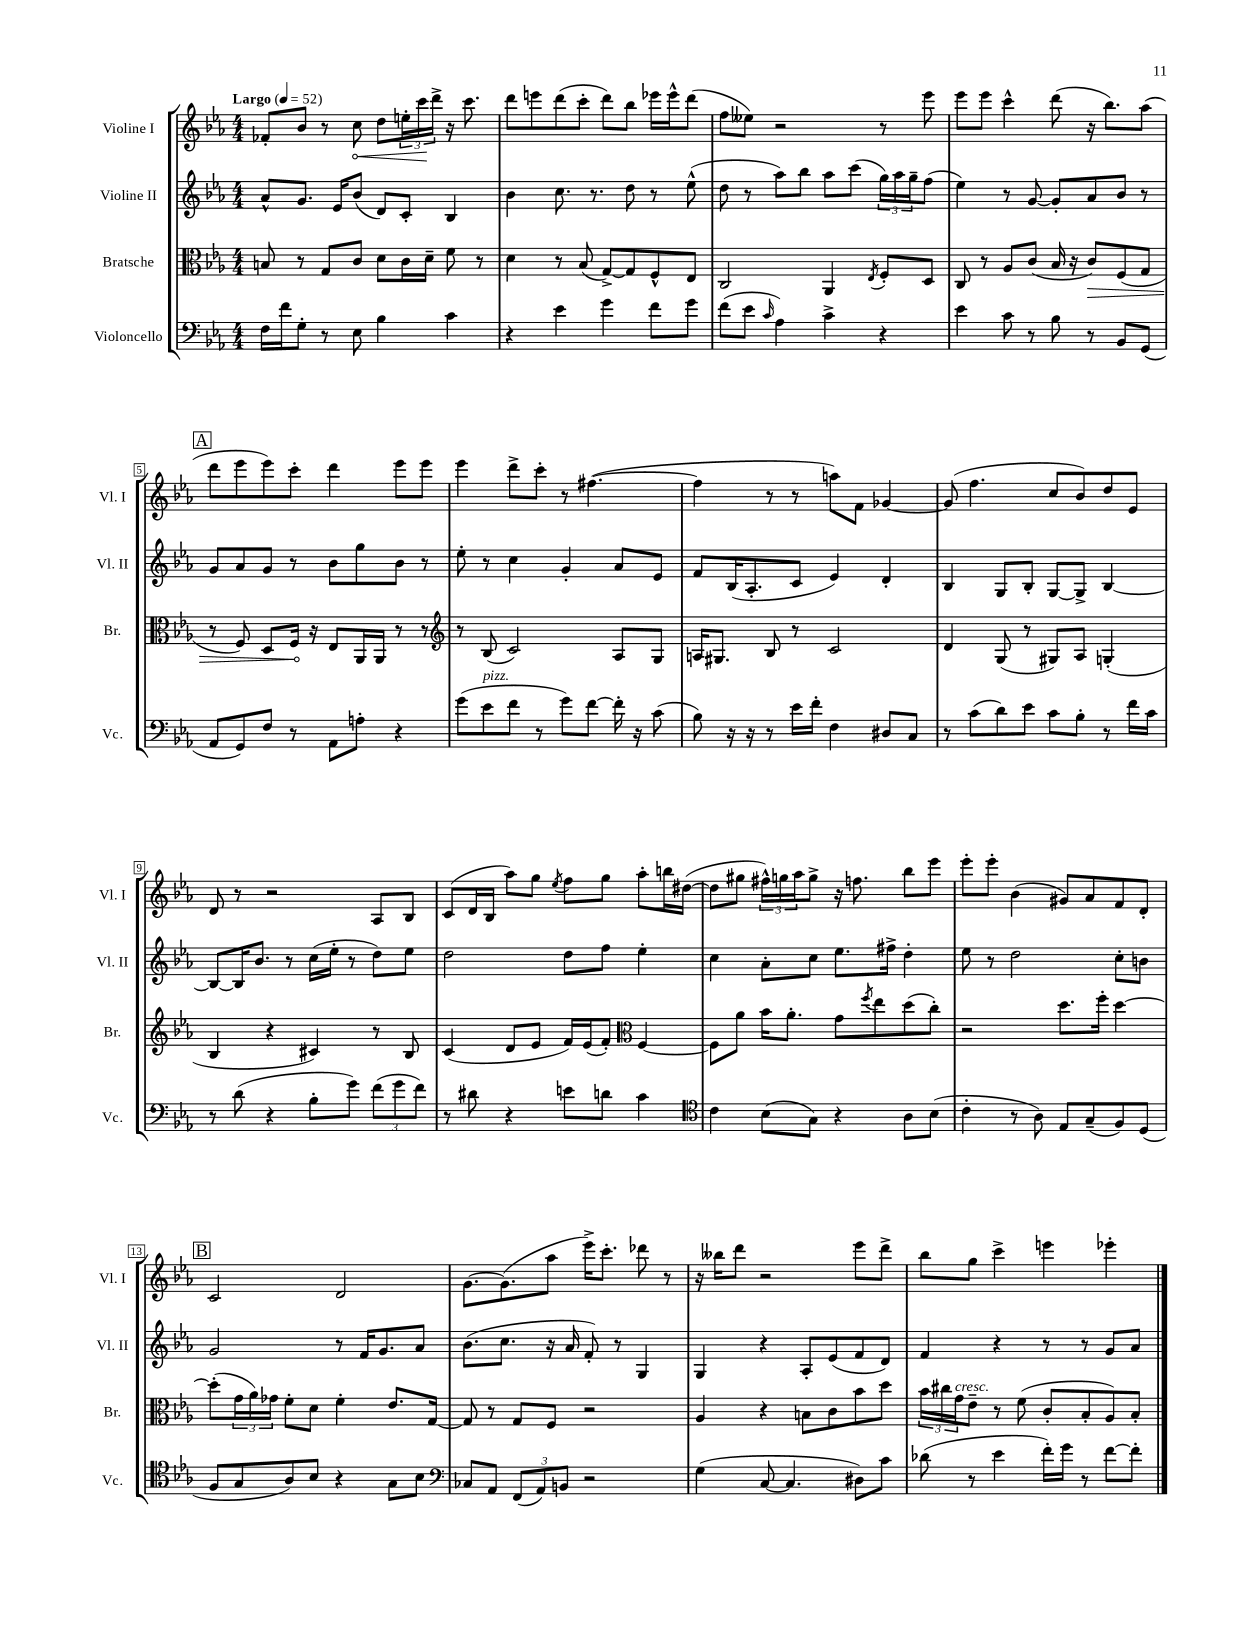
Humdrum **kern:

**kern	**kern	**dynam	**kern	**kern	**dynam
*part4	*part3	*part3	*part2	*part1	*part1
*staff4	*staff3	*staff3	*staff2	*staff1	*staff1
*I"Violoncello	*I"Bratsche	*	*I"Violine II	*I"Violine I	*
*I'Vc.	*I'Br.	*	*I'Vl. II	*I'Vl. I	*
*clefF4	*clefC3	*	*clefG2	*clefG2	*
*k[b-e-a-]	*k[b-e-a-]	*	*k[b-e-a-]	*k[b-e-a-]	*
*M4/4	*M4/4	*	*M4/4	*M4/4	*
*MM52	*MM52	*	*MM52	*MM52	*
=1	=1	=1	=1	=1	=1
!	!	!	!	!LO:TX:a:B:t=Largo	!
16F\LL	8Bn/	.	8a-^^/L	8f-X'/L	.
16f\J	.	.	.	.	.
8G'\J	8r	.	8.g/J	8b-/J	.
8r	8G/L	.	.	8r	.
.	.	.	16e-/KL	.	.
!	!	!	!	!	!LO:HP:b
8E-\	8c/J	.	(8b-/J	8cc\	<
4B-\	8d\L	.	8d/L)	8dd\L	.
.	16c\L	.	8c'/J	24een'\L	.
.	.	.	.	24ccc\	.
.	16d~\JJ	.	.	.	.
.	.	.	.	24ddd^\JJ	[
4c\	8f\	.	4B-/	16r	.
.	.	.	.	8.ccc\	.
.	8r	.	.	.	.
=2	=2	=2	=2	=2	=2
4r	4d\	.	4b-\	8ddd\L	.
.	.	.	.	8eeen\	.
4e-\	8r	.	8.cc\	(8ddd\	.
.	(8B-/	.	.	8ccc'\J	.
.	.	.	8.r	.	.
4g\	[8G^/L)	.	.	8ddd\L)	.
.	8G/]	.	8dd\	8bb-\J	.
8f\L	8F^^/	.	8r	16eee-X\LL	.
.	.	.	.	16eee-^^\J	.
8g\J	8E-/J	.	(8ee-^^\	(8ddd\J	.
=3	=3	=3	=3	=3	=3
(8f\L	2C/	.	8dd\	8ff\L	.
8e-\J	.	.	8r	8ee--X\J)	.
16qqc/	.	.	.	.	.
4A-\)	.	.	8aa-\L)	2r	.
.	.	.	8bb-\J	.	.
4c^\	4AA-/	.	8aa-\L	.	.
.	.	.	(8ccc\J	.	.
.	8qE-/	.	.	.	.
4r	8F'/L	.	24gg\LL)	8r	.
.	.	.	24aa-\	.	.
.	.	.	24gg~\J	.	.
.	8D/J	.	(8ff\J	8eee-\	.
=4	=4	=4	=4	=4	=4
4e-\	8C/	.	4ee-\)	8eee-\L	.
.	8r	.	.	8eee-\J	.
8c\	8A-/L	.	8r	4ccc^^\	.
8r	(8c/J	.	[8g/	.	.
8B-\	16B-/	.	8g'/L]	(8ddd\	.
.	16r	.	.	.	.
!	!	!LO:HP:b	!	!	!
8r	8c/L)	>	8a-/	16r	.
.	.	.	.	8.bb-\L)	.
8BB-/L	(8F/	.	8b-/J	.	.
(8GG/J	8G/J	.	8r	(8aa-\J	.
!!LO:LB:g=z
!!LO:REH:place=s1:t=A
=5	=5	=5	=5	=5	=5
8AA-/L	8r	.	8g/L	8ddd\L	.
8GG/)	8F/)	.	8a-/	8eee-\	.
8F/J	8D/L	.	8g/J	8eee-\)	.
8r	16F/Jk	.	8r	8ccc'\J	.
.	16r	]	.	.	.
8AA-\L	8E-/L	.	8b-\L	4ddd\	.
8An'\J	16AA-/L	.	8gg\	.	.
.	16AA-/JJ	.	.	.	.
4r	8r	.	8b-\J	8eee-\L	.
.	8r	.	8r	8eee-\J	.
=6	=6	=6	=6	=6	=6
*	*clefG2	*	*	*	*
(8g\L	8r	.	8ee-'\	4eee-\	.
!LO:TX:a:i:t=pizz.	!	!	!	!	!
8e-\	(8B-/	.	8r	.	.
8f\J	2c/)	.	4cc\	8ddd^\L	.
8r	.	.	.	8ccc'\J	.
8g\L)	.	.	4g'/	8r	.
[8f\J	.	.	.	([4.ff#X\	.
16f'\]	8A-/L	.	8a-/L	.	.
16r	.	.	.	.	.
(8c\	8G/J	.	8e-/J	.	.
=7	=7	=7	=7	=7	=7
8B-\)	16An/KL	.	8f/L	4ff#\]	.
.	8.G#X/J	.	.	.	.
16r	.	.	(16B-/K	.	.
16r	.	.	8.A-'/	.	.
8r	8B-/	.	.	8r	.
16e-\LL	8r	.	8c/J	8r	.
16f'\JJ	.	.	.	.	.
4F\	2c/	.	4e-/)	8aan\L)	.
.	.	.	.	8f\J	.
8D#X/L	.	.	4d'/	[4g-X/	.
8C/J	.	.	.	.	.
=8	=8	=8	=8	=8	=8
8r	4d/	.	4B-/	(8g-/]	.
(8c\L	.	.	.	4.ff\	.
8d\)	(8G/	.	8G/L	.	.
8e-\J	8r	.	8B-'/J	.	.
8c\L	8G#X/L)	.	[8G/L	8cc/L	.
8B-'\J	8A-/J	.	8G^/J]	8b-/)	.
8r	(4Gn'/	.	[4B-/	8dd/	.
16f\LL	.	.	.	8e-/J	.
16c\JJ	.	.	.	.	.
!!LO:LB:g=z
=9	=9	=9	=9	=9	=9
8r	4B-/	.	8B-/L_	8d/	.
(8d\	.	.	16B-/K]	8r	.
.	.	.	8.b-/J	.	.
4r	4r	.	.	2r	.
.	.	.	8r	.	.
8B-'\L	4c#X/)	.	(16cc\LL	.	.
.	.	.	16ee-'\JJ	.	.
8g\J)	.	.	8r	.	.
(12f\L	8r	.	8dd\L)	8A-/L	.
12g\	.	.	.	.	.
.	8B-/	.	8ee-\J	8B-/J	.
12f\J)	.	.	.	.	.
=10	=10	=10	=10	=10	=10
8r	(4c/	.	2dd\	(8c/L	.
8d#X\	.	.	.	16d/L	.
.	.	.	.	16B-/JJ	.
4r	8d/L	.	.	8aa-\L)	.
.	8e-/J	.	.	8gg\J	.
.	.	.	.	8qee-/	.
8en\L	16f/LL)	.	8dd\L	8ff\L	.
.	(16e-/J	.	.	.	.
8dn\J	8f'/J)	.	8ff\J	8gg\J	.
*	*clefC3	*	*	*	*
4c\	[4F/	.	4ee-'\	8aa-'\L	.
.	.	.	.	16bbn\L	.
.	.	.	.	([16dd#X\JJ	.
=11	=11	=11	=11	=11	=11
*clefC4	*	*	*	*	*
4c\	8F\L]	.	4cc\	8dd#\L]	.
.	8a-\J	.	.	8gg#X\J	.
(8B-\L	16b-\KL	.	8a-'\L	24ff#X^^\LL)	.
.	.	.	.	24ggn\	.
.	8.a-'\J	.	.	.	.
.	.	.	.	24aa-\J	.
8G\J)	.	.	8cc\J	8gg^\J	.
4r	8g\L	.	8.ee-\L	16r	.
.	.	.	.	8.ffn\	.
.	8qff/	.	.	.	.
.	8ee-\	.	.	.	.
.	.	.	16ff#X^\Jk	.	.
8A-\L	(8dd\	.	4dd'\	8bb-\L	.
(8B-\J	8cc'\J)	.	.	8eee-\J	.
=12	=12	=12	=12	=12	=12
4c'\	2r	.	8ee-\	8eee-'\L	.
.	.	.	8r	8eee-'\J	.
8r	.	.	2dd\	(4b-\	.
8A-\)	.	.	.	.	.
8E-/L	8.dd\L	.	.	8g#X/L)	.
(8G~/	.	.	.	8a-/	.
.	16ff'\Jk	.	.	.	.
8F/)	[4dd\	.	8cc'\L	8f/	.
(8D/J	.	.	8bn\J	8d'/J	.
!!LO:LB:g=z
!!LO:REH:place=s1:t=B
=13	=13	=13	=13	=13	=13
8F/L	(8dd'\L]	.	2g/	2c/	.
8G/	24g\L	.	.	.	.
.	24a-\)	.	.	.	.
.	24g-X\JJ	.	.	.	.
8A-/)	8f'\L	.	.	.	.
8B-/J	8d\J	.	.	.	.
4r	4f'\	.	8r	2d/	.
.	.	.	16f/KL	.	.
.	.	.	8.g/	.	.
8G\L	8.e-/L	.	.	.	.
8B-\J	.	.	8a-/J	.	.
.	[16G/Jk	.	.	.	.
=14	=14	=14	=14	=14	=14
*clefF4	*	*	*	*	*
8C-X/L	8G/]	.	(8.b-\L	[8.g\L	.
8AA-/J	8r	.	.	.	.
.	.	.	8.cc\J	(8.g\]	.
(12FF/L	8G/L	.	.	.	.
12AA-/)	.	.	.	.	.
.	8F/J	.	16r	8aa-\J	.
12BBn/J	.	.	.	.	.
.	.	.	16a-/	.	.
2r	2r	.	8f'/)	16eee-^\KL)	.
.	.	.	.	8.ccc'\J	.
.	.	.	8r	.	.
.	.	.	4G/	8ddd-X\	.
.	.	.	.	8r	.
=15	=15	=15	=15	=15	=15
(4G\	4A-/	.	4G/	16r	.
.	.	.	.	16bb--X\KL	.
.	.	.	.	8ddd\J	.
[8C/	4r	.	4r	2r	.
4.C/]	.	.	.	.	.
.	8Bn\L	.	8A-'/L	.	.
.	8c\	.	(8e-/	.	.
8D#X\L)	8b-\	.	8f/	8eee-\L	.
8c\J	8dd\J	.	8d/J)	8ddd^\J	.
=16	=16	=16	=16	=16	=16
(8d-X\	24b-\LL	.	4f/	8bb-\L	.
.	24cc#X\	.	.	.	.
!	!LO:TX:a:i:t=cresc.	!	!	!	!
.	24g\J	.	.	.	.
8r	8e-~\J	.	.	8gg\J	.
4e-\	8r	.	4r	4ccc^\	.
.	(8f\	.	.	.	.
16f'\LL)	8c'/L	.	8r	4eeen\	.
16g\JJ	.	.	.	.	.
8r	8B-'/	.	8r	.	.
[8f\L	8A-/)	.	8g/L	4eee-X'\	.
8f'\J]	8B-'/J	.	8a-/J	.	.
==	==	==	==	==	==
*-	*-	*-	*-	*-	*-
